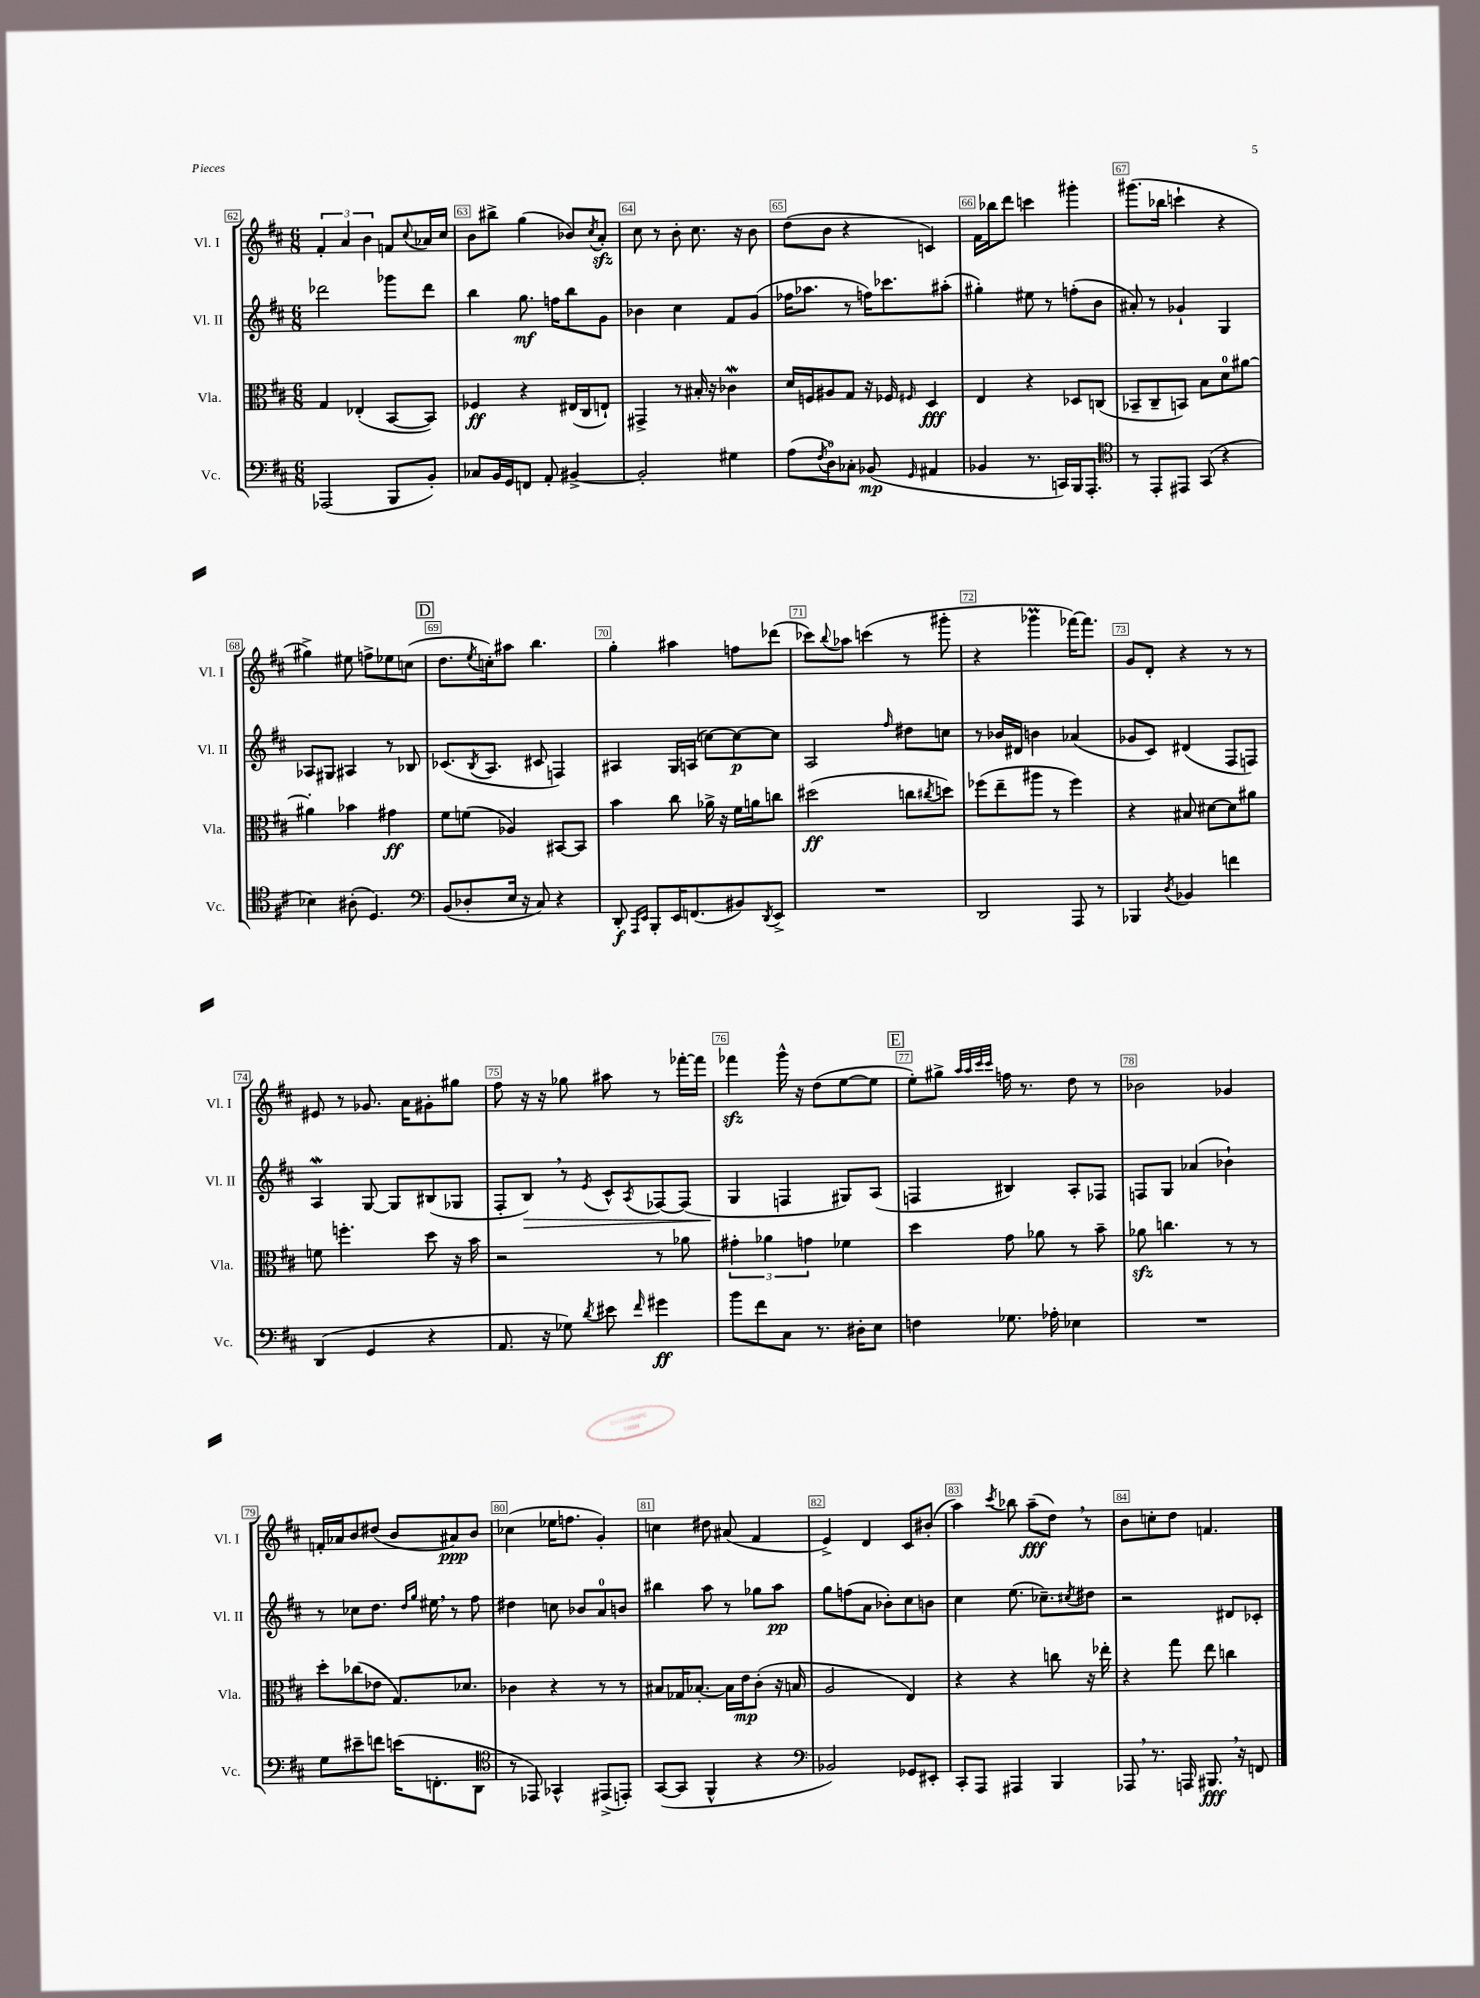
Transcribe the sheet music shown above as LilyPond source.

<<
\new StaffGroup <<
\new Staff = "s0" \with { instrumentName = "Vl. I" shortInstrumentName = "Vl. I" } {
    \clef treble \key d \major \numericTimeSignature \time 6/8
    \tuplet 3/2 { fis'4-. a'4 b'4 } f'8 \appoggiatura { cis''8 } aes'16 cis''16 |
    b'8 bis''8-> g''4( bes'8) \acciaccatura { cis''8 } a'8-.\sfz |
    cis''8 r8 b'8-. cis''8. r16 b'8 |
    d''8( b'8 r4 c'4) |
    fis'16 bes''16 d'''8 c'''4 gis'''4-. |
    gis'''8.( bes''16 c'''4-! r4 |
    gis''4->) eis''8 f''8-> ees''8 c''8( |
    \mark \markup { \box "D" } d''8. \acciaccatura { e''8 } c''16-.) ais''8 b''4. |
    g''4-. ais''4 f''8 des'''8( |
    ces'''8) \appoggiatura { b''8 } aes''8 c'''4( r8 gis'''8-. |
    r4 ges'''4\prall fes'''16~) fes'''8. |
    g'8 d'8-. r4 r8 r8 |
    eis'8 r8 ges'8. a'16 gis'8-. gis''8 |
    fis''8 r16 r16 ges''8 ais''8 r8 fes'''16~-. fes'''16 |
    fes'''4\sfz g'''16-^ r16 d''8( e''8~ e''8 |
    \mark \markup { \box "E" } e''8-.) gis''8-> \grace { a''32 a''32 cis'''32 cis'''32 } f''16 r8. d''8 r8 |
    bes'2 ges'4 |
    f'16-. aes'16 b'8 dis''8( b'8 ais'8\ppp) b'8 |
    ces''4( ees''16 f''8. g'4-.) |
    c''4 dis''8 ais'8( fis'4 |
    e'4->) d'4 cis'8 bis'8-.( |
    a''4) \acciaccatura { cis'''8 } bes''8 a''8--\fff( d''8) \breathe r8 |
    b'8 c''8-. d''8 f'4. \bar "|." |
}
\new Staff = "s1" \with { instrumentName = "Vl. II" shortInstrumentName = "Vl. II" } {
    \clef treble \key d \major \numericTimeSignature \time 6/8
    des'''2 ges'''8 des'''8 |
    b''4 g''8.\mf f''16 b''8 g'8 |
    bes'4 cis''4 fis'8 g'8( |
    fes''16 aes''8. r8 f''16) ces'''8. ais''8-.( |
    gis''4-.) eis''8 r8 f''8-.( b'8 |
    ais'8-.) r8 ges'4-! g4 |
    aes8 gis8 ais4 r8 bes8 |
    \mark \markup { \box "D" } ces'8.( \acciaccatura { b8 } a8. cis'8 f4) |
    ais4 g16 a16( c''8~) c''8~\p c''8 |
    a2 \grace { fis''16 } dis''8 c''8 |
    r8 bes'16 dis'16 b'4 aes'4( |
    ges'8 cis'8) dis'4( fis8 f8) |
    a4\mordent g8~ g8 bis8( ges8 |
    fis8-. b8\>) \breathe r8 \acciaccatura { e'8 } cis'8-^ \acciaccatura { a8 } fes8~ fes8( |
    g4\! f4 gis8) a8( |
    \mark \markup { \box "E" } f4 bis4) a8-. fes8 |
    f8 g8 aes'4( bes'4-!) |
    r8 ces''8 d''8. \grace { d''16 g''16 } eis''16 \breathe r8 fis''8 |
    dis''4 c''8 bes'8 a'8-0 b'8 |
    bis''4 a''8 r8 ges''8 a''8\pp |
    g''8 f''8( a'8 bes'8-.) cis''8 b'8 |
    cis''4 e''8.( ces''8.--) \acciaccatura { cis''8 } dis''8 |
    r2 dis'8 ces'8-. \bar "|." |
}
\new Staff = "s2" \with { instrumentName = "Vla." shortInstrumentName = "Vla." } {
    \clef alto \key d \major \numericTimeSignature \time 6/8
    g4 ees4-.( b,8~ b,8) |
    fes4\ff r4 eis16( cis16 e8-!) |
    gis,4-> r8 bis16-. r16 ces'4\mordent |
    d'16 f16 ais8 g8 r16 fes16 \grace { fis16 } d4\fff |
    e4 r4 des8 c8( |
    bes,8-- cis8-- b,8) b8 d'8-0 ais'8~ |
    ais'4-. bes'4 gis'4\ff |
    \mark \markup { \box "D" } fis'8 f'8( aes4) bis,8~ bis,8 |
    b'4 cis''8 aes'16-> r16 fis'16 a'16 c''8 |
    dis''2\ff( c''8 \acciaccatura { cis''8 } d''8) |
    fes''8( e''8-- ais''8 r8 fes''4) |
    r4 bis8 dis'8~ dis'8 ais'8 |
    f'8 f''4.-. d''8 r16 b'16 |
    r2 r8 aes'8 |
    \tuplet 3/2 { gis'4-. aes'4 g'4 } fes'4 |
    \mark \markup { \box "E" } d''4 g'8 aes'8 r8 b'8-- |
    aes'8\sfz c''4. r8 r8 |
    d''8-. ces''8( ees'8 g8.) des'8. |
    ces'4 r4 r8 r8 |
    bis8 ges16 bes8.~-. bes16 e'16\mp cis'8-.( r16 b16 |
    a2 e4) |
    r4 r4 c''8 r16 ees''16-. |
    r4 g''8 e''8 c''4 \bar "|." |
}
\new Staff = "s3" \with { instrumentName = "Vc." shortInstrumentName = "Vc." } {
    \clef bass \key d \major \numericTimeSignature \time 6/8
    aes,,2( b,,8 b,8-.) |
    ces8 b,16 g,16 f,8 a,8-. bis,4~-> |
    bis,2-. gis4 |
    a8( \acciaccatura { fis8 } d8-0) ces8-. bes,8\mp( \grace { g,16 } ais,4 |
    bes,4 r8. c,16) b,,16 a,,8.-. |
    \clef tenor r8 e,8-. eis,8 g,8( r4 |
    bes4) ais8-.( d4.) |
    \mark \markup { \box "D" } \clef bass b,8( des8-. e16 r16 cis8) r4 |
    d,8-.\f \grace { a,,16 e,16 } b,,8-. e,16 f,8.( bis,8) \acciaccatura { d,8 } e,8-> |
    R2. |
    d,2 a,,8 r8 |
    bes,,4 \acciaccatura { d8 } bes,4 f'4 |
    d,4( g,4 r4 |
    a,8. r16 ges8) \acciaccatura { d'8 } eis'8 \grace { fis'16 } gis'4\ff |
    b'8 fis'8 cis8 r8. dis16-. e8 |
    \mark \markup { \box "E" } f4 ges8. aes16-. ees4 |
    R2. |
    g8 eis'8-- f'8 e'16( f,8.-. d,8 |
    \clef tenor r8 ees,8) ges,4-^ eis,8->( e,8-.) |
    g,8~( g,8 fis,4-^ r4 |
    \clef bass bes,2) ges,8 eis,8-. |
    cis,8-. a,,8 ais,,4 b,,4 |
    aes,,8 \breathe r8. a,,16 bis,,8.\fff \breathe r16 f,8 \bar "|." |
}
>>
>>
\layout { \context { \Score currentBarNumber = #62 \override BarNumber.break-visibility = ##(#f #t #t) barNumberVisibility = #all-bar-numbers-visible \override BarNumber.stencil = #(make-stencil-boxer 0.1 0.3 ly:text-interface::print) } }
